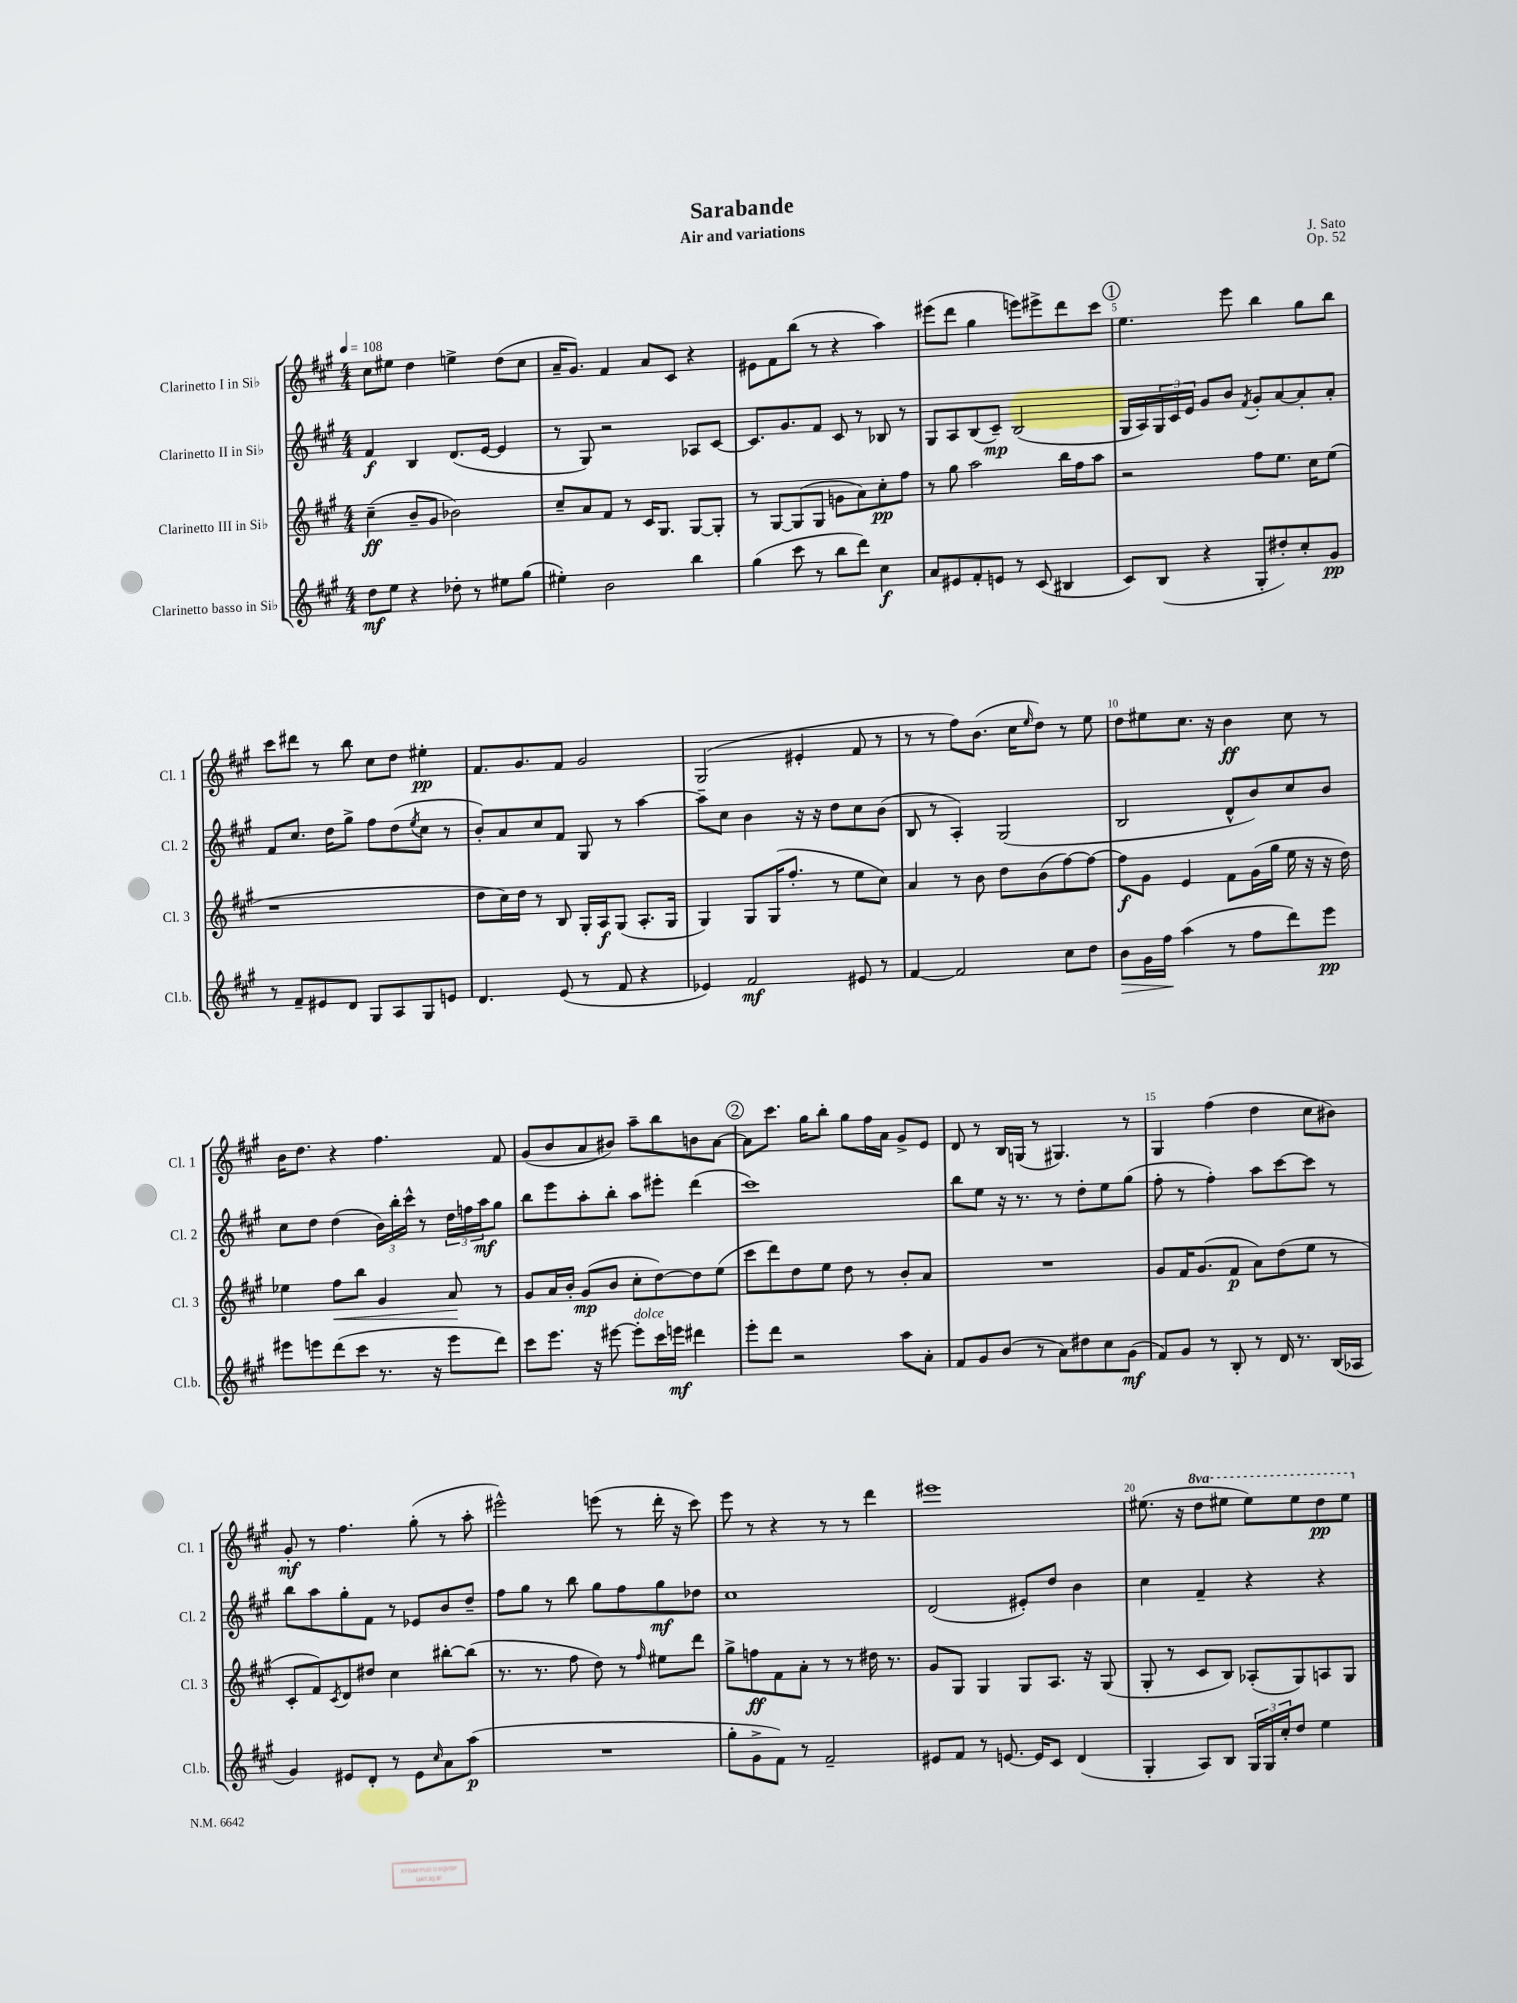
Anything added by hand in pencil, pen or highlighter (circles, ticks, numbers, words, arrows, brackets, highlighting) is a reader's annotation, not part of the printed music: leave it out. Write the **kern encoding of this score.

**kern	**dynam	**kern	**dynam	**kern	**dynam	**kern	**dynam
*part4	*part4	*part3	*part3	*part2	*part2	*part1	*part1
*staff4	*staff4	*staff3	*staff3	*staff2	*staff2	*staff1	*staff1
*I"Clarinetto basso in Si♭	*	*I"Clarinetto III in Si♭	*	*I"Clarinetto II in Si♭	*	*I"Clarinetto I in Si♭	*
*I'Cl.b.	*	*I'Cl. 3	*	*I'Cl. 2	*	*I'Cl. 1	*
*clefG2	*	*clefG2	*	*clefG2	*	*clefG2	*
*k[f#c#g#]	*	*k[f#c#g#]	*	*k[f#c#g#]	*	*k[f#c#g#]	*
*M4/4	*	*M4/4	*	*M4/4	*	*M4/4	*
*MM108	*	*MM108	*	*MM108	*	*MM108	*
=1	=1	=1	=1	=1	=1	=1	=1
8dd\L	mf	(4cc#~\	ff	4f#/	f	8cc#\L	.
8ee\J	.	.	.	.	.	8ee#X\J	.
4r	.	8b~/L	.	4B/	.	4dd\	.
.	.	8g#/J	.	.	.	.	.
8dd-X'\	.	2b-X\)	.	(8.d/L	.	4een^\	.
8r	.	.	.	.	.	.	.
.	.	.	.	[16e/Jk	.	.	.
8ee#X\L	.	.	.	4e/]	.	(8dd\L	.
(8gg#\J	.	.	.	.	.	8cc#\J	.
=2	=2	=2	=2	=2	=2	=2	=2
4ee#X'\)	.	8cc#~/L	.	8r	.	16a~/KL	.
.	.	.	.	.	.	8.g#/J)	.
.	.	8a/	.	8G#/)	.	.	.
2b\	.	8f#/J	.	2r	.	4f#/	.
.	.	8r	.	.	.	.	.
.	.	16c#/KL	.	.	.	8a/L	.
.	.	8.G#/J	.	.	.	.	.
.	.	.	.	.	.	8c#/J	.
4bb\	.	[8G#/L	.	8A-X/L	.	4r	.
.	.	8G#'/J]	.	[8c#/J	.	.	.
=3	=3	=3	=3	=3	=3	=3	=3
(4gg#\	.	8r	.	8.c#/L]	.	8e#X\L	.
.	.	[8G#/L	.	.	.	8f#\	.
.	.	.	.	8.g#/	.	.	.
8ccc#\	.	(8G#/]	.	.	.	(8bb\J	.
8r	.	8G#/J	.	8f#/J	.	8r	.
8bb\L	.	8gn\L	.	8c#/	.	4r	.
8ddd\J)	.	8a\)	.	8r	.	.	.
4cc#\	f	8cc#'\	pp	8B-X/	.	4aa\)	.
.	.	8ff#\J	.	8r	.	.	.
=4	=4	=4	=4	=4	=4	=4	=4
8a/L	.	8r	.	8G#/L	.	(8eee#X\L	.
8e#X/	.	8gg#\	.	8A/	.	8ddd\J	.
8f#'/	.	2aa\	.	(8B/	.	4gg#\	.
8en/J	.	.	.	8c#~/J)	mp	.	.
8r	.	.	.	(2B/	.	8eeen\L)	.
(8c#/	.	.	.	.	.	8eee#X^\	.
4B#X/	.	16bb\LL	.	.	.	8ddd\	.
.	.	16ff#\J	.	.	.	.	.
.	.	8aa\J	.	.	.	8ccc#\J	.
!!LO:REH:place=s1:t=1
=5	=5	=5	=5	=5	=5	=5	=5
8c#/L)	.	2r	.	16G#/LL	.	4.ee\	.
.	.	.	.	16A/)	.	.	.
(8B/J	.	.	.	24G#/	.	.	.
.	.	.	.	24c#/	.	.	.
.	.	.	.	24e/JJ	.	.	.
4r	.	.	.	8g#/L	.	.	.
.	.	.	.	8b/J	.	8eee\	.
.	.	.	.	8qf#/	.	.	.
8G#'/L	.	8ff#\L	.	8g#'/L	.	4bb\	.
8dd#X'/)	.	8.ee\J	.	[8a/	.	.	.
8cc#'/	.	.	.	8a'/]	.	8gg#\L	.
.	.	16cc#\KL	.	.	.	.	.
8g#/J	pp	(8ee\J	.	8a'/J	.	8bb\J	.
!!LO:LB:g=z
=6	=6	=6	=6	=6	=6	=6	=6
8r	.	1r	.	8f#/L	.	8ccc#\L	.
8f#~/L	.	.	.	8.cc#/J	.	8ddd#X\J	.
8e#X/	.	.	.	.	.	8r	.
.	.	.	.	16dd\KL	.	.	.
8d/J	.	.	.	8gg#^\J	.	8bb\	.
8G#/L	.	.	.	8ff#\L	.	8cc#\L	.
8A/	.	.	.	(8dd\	.	8dd\J	.
.	.	.	.	8qee/	.	.	.
8G#/	.	.	.	8cc#\J	.	4ee#X'\	pp
8en/J	.	.	.	8r	.	.	.
=7	=7	=7	=7	=7	=7	=7	=7
4.d/	.	8dd\L	.	8b'/L)	.	8.f#/L	.
.	.	16cc#\L)	.	8a/	.	.	.
.	.	16dd\JJ	.	.	.	8.g#/	.
.	.	8r	.	8cc#/	.	.	.
(8e/	.	8B/	.	8f#/J	.	8f#/J	.
8r	.	16G#'/LL	.	8G#/	.	2g#/	.
.	.	16A/J	f	.	.	.	.
8f#/	.	(8G#/J	.	8r	.	.	.
4r	.	8.A'/L	.	[4aa\	.	.	.
.	.	16G#/Jk	.	.	.	.	.
=8	=8	=8	=8	=8	=8	=8	=8
4e-X/)	.	4G#/)	.	8aa~\L]	.	(2G#/	.
.	.	.	.	8cc#\J	.	.	.
2f#/	mf	8G#/L	.	4b\	.	.	.
.	.	(16G#/K	.	.	.	.	.
.	.	8.ff#'/J	.	.	.	.	.
.	.	.	.	16r	.	4e#X'/	.
.	.	.	.	16r	.	.	.
.	.	8r	.	8dd\L	.	.	.
8e#X/	.	8ee\L	.	8cc#\	.	8f#/	.
8r	.	8cc#\J)	.	(8b\J	.	8r	.
=9	=9	=9	=9	=9	=9	=9	=9
[4f#/	.	4a/	.	8B/	.	8r	.
.	.	.	.	8r	.	8r	.
2f#/]	.	8r	.	4A'/)	.	8ff#\L)	.
.	.	8b\	.	.	.	(8.b\J	.
.	.	8dd\L	.	(2G#/	.	.	.
.	.	.	.	.	.	16cc#\KL	.
.	.	.	.	.	.	16qqee/	.
.	.	(8b\	.	.	.	8dd\J)	.
8cc#\L	.	[8ff#\)	.	.	.	8r	.
8dd\J	.	8ff#\J_	.	.	.	8ee\	.
=10	=10	=10	=10	=10	=10	=10	=10
!	!LO:HP:b	!	!	!	!	!	!
8b\L	>	8ff#\L]	f	2B/	.	8dd\L	.
16g#\L	.	8g#\J	.	.	.	8ee#X\	.
16ff#\JJ	.	.	.	.	.	.	.
(4aa\	]	4e/	.	.	.	8.cc#\J	.
.	.	.	.	.	.	16r	.
8r	.	8f#\L	.	8d^^/L	.	4b\	ff
8ff#\L	.	(16g#\L	.	8b/)	.	.	.
.	.	16gg#\JJ	.	.	.	.	.
8ddd\)	.	16ee\	.	8cc#/	.	8cc#\	.
.	.	16r	.	.	.	.	.
8eee\J	pp	16r	.	8b/J	.	8r	.
.	.	16dd\)	.	.	.	.	.
!!LO:LB:g=z
=11	=11	=11	=11	=11	=11	=11	=11
8eee#X\L	.	4ee-X\	.	8cc#\L	.	16b\KL	.
.	.	.	.	.	.	8.dd\J	.
8eeen\	.	.	.	8dd\J	.	.	.
!	!	!	!LO:HP:b	!	!	!	!
(8ddd\	.	8ff#\L	<	(4dd\	.	4r	.
8ccc#\J	.	8bb\J	.	.	.	.	.
8.r	.	4g#/	.	24b\LL)	.	4.ff#\	.
.	.	.	.	24bb'\	.	.	.
.	.	.	.	24ccc#^^\JJ	.	.	.
.	.	.	.	8r	.	.	.
16r	.	.	.	.	.	.	.
8eee\L	.	8a/	.	24dd\LL	.	.	.
.	.	.	.	24ffn\	.	.	.
.	.	.	.	24aa\J	mf	.	.
8ddd\J)	.	8r	[	8gg#\J	.	8f#/	.
=12	=12	=12	=12	=12	=12	=12	=12
8ccc#\L	.	8g#/L	.	8bb\L	.	(8g#/L	.
8.eee\J	.	16a/L	.	8eee\	.	8b/	.
.	.	16b'/JJ	.	.	.	.	.
.	.	(8g#/L	mp	8aa'\	.	8a/	.
16r	.	.	.	.	.	.	.
[8eee#X\	.	8b/J	.	8bb'\J	.	8b#X/J)	.
!LO:TX:a:i:t=dolce	!	!	!	!	!	!	!
8eee#'\L]	.	8cc#'\L	.	8aa\L	.	8aa~\L	.
16ccc#\L	.	[8dd\)	.	8eee#X'\J	.	8bb\	.
16eeen\JJ	mf	.	.	.	.	.	.
4ddd#X\	.	8dd\]	.	(4ddd\	.	8bn\	.
.	.	(8ee\J	.	.	.	[8a\J	.
!!LO:REH:place=s1:t=2
=13	=13	=13	=13	=13	=13	=13	=13
8eee'\L	.	8ccc#\L	.	1ccc#)	.	8a\L]	.
8ddd\J	.	8ddd\)	.	.	.	8.ccc#\J	.
2r	.	8dd\	.	.	.	.	.
.	.	.	.	.	.	16gg#\KL	.
.	.	8ee\J	.	.	.	8bb'\J	.
.	.	8dd\	.	.	.	8gg#\L	.
.	.	8r	.	.	.	16ff#\L	.
.	.	.	.	.	.	16a\JJ	.
8aa\L	.	8b'/L	.	.	.	8g#^/L	.
8a'\J	.	8a/J	.	.	.	8e/J	.
=14	=14	=14	=14	=14	=14	=14	=14
8f#/L	.	1r	.	8bb\L	.	8d/	.
8g#/	.	.	.	8ee\J	.	8r	.
(8b/J	.	.	.	16r	.	16B/LL	.
.	.	.	.	8.r	.	(16Gn/JJ	.
8r	.	.	.	.	.	8r	.
8a\L)	.	.	.	8r	.	4.G#X/)	.
8dd#X\	.	.	.	8dd'\L	.	.	.
8cc#\	.	.	.	8ee\	.	.	.
(8g#\J	mf	.	.	(8gg#\J	.	8r	.
=15	=15	=15	=15	=15	=15	=15	=15
8f#/L)	.	8g#/L	.	8ff#'\	.	4G#/	.
8g#/J	.	16f#/K	.	8r	.	.	.
.	.	(8.g#/	.	.	.	.	.
8r	.	.	.	4ff#'\)	.	(4ff#\	.
8B'/	.	8f#/J	p	.	.	.	.
8r	.	8a\L)	.	8aa\L	.	4dd\	.
16d/	.	(8dd\	.	[8ccc#\	.	.	.
8.r	.	.	.	.	.	.	.
.	.	8ee\J	.	8ccc#\J]	.	8cc#\L	.
(16B/LL	.	8r	.	8r	.	8b#X\J)	.
16A-X/JJ	.	.	.	.	.	.	.
!!LO:LB:g=z
=16	=16	=16	=16	=16	=16	=16	=16
4g#/)	.	8c#'/L	.	8bb\L	.	8g#'/	mf
.	.	8f#/)	.	8aa\	.	8r	.
.	.	8qc#/	.	.	.	.	.
8e#X/L	.	8d/	.	8gg#'\	.	4.ff#\	.
8d'/J	.	8dd#X/J	.	8f#\J	.	.	.
8r	.	4cc#\	.	8r	.	.	.
8e#\L	.	.	.	8e-X/L	.	(8gg#'\	.
16qqcc#/	.	.	.	.	.	.	.
8a\	.	[8bb#X'\L	.	8b/	.	8r	.
(8aa\J	p	(8bb#\J]	.	8dd~/J	.	8aa'\	.
=17	=17	=17	=17	=17	=17	=17	=17
1r	.	8.r	.	8ff#\L	.	2eee#X^^\)	.
.	.	.	.	8gg#\J	.	.	.
.	.	8.r	.	.	.	.	.
.	.	.	.	8r	.	.	.
.	.	8ff#\	.	8bb\	.	.	.
.	.	8dd\)	.	8gg#\L	.	(8eeen\	.
.	.	8r	.	8ff#\	.	8r	.
.	.	16qqff#/	.	.	.	.	.
.	.	8ee#X\L	.	8gg#\	mf	16ddd'\	.
.	.	.	.	.	.	16r	.
.	.	8ddd\J	.	8dd-X\J	.	8ccc#\)	.
=18	=18	=18	=18	=18	=18	=18	=18
8gg#'\L	.	8gg#^\L	.	1cc#	.	8eee\	.
8g#^\	.	8ffn\	ff	.	.	8r	.
8f#\J)	.	8f#\	.	.	.	4r	.
8r	.	8a'\J	.	.	.	.	.
2f#~/	.	8r	.	.	.	8r	.
.	.	8r	.	.	.	8r	.
.	.	16dd#X\	.	.	.	4ddd\	.
.	.	8.r	.	.	.	.	.
=19	=19	=19	=19	=19	=19	=19	=19
8e#X/L	.	8g#/L	.	(2d/	.	1eee#X	.
8f#/J	.	8G#/J	.	.	.	.	.
8r	.	4G#/	.	.	.	.	.
[8.en/	.	.	.	.	.	.	.
.	.	8G#/L	.	8e#X'/L)	.	.	.
16e/KL]	.	.	.	.	.	.	.
8c#/J	.	8.A/J	.	8dd/J	.	.	.
(4d/	.	.	.	4b\	.	.	.
.	.	16r	.	.	.	.	.
.	.	(8G#/	.	.	.	.	.
=20	=20	=20	=20	=20	=20	=20	=20
4G#'/	.	8G#'/	.	4cc#\	.	(8.ee#X\	.
.	.	8r	.	.	.	.	.
.	.	.	.	.	.	16r	.
*	*	*	*	*	*	*8va	*
8A/L)	.	8c#/L	.	4f#~/	.	8ddd\L	.
8B/J	.	8B/J)	.	.	.	8eee#X\J	.
24G#/LL	.	(8A-X'/L	.	4r	.	8eee#\L)	.
24G#/	.	.	.	.	.	.	.
24cc#'/J	.	.	.	.	.	.	.
8dd/J	.	8G#/)	.	.	.	8eee#\	.
4ee\	.	8An/	.	4r	.	8ddd\	pp
.	.	8G#/J	.	.	.	8eee#\J	.
*	*	*	*	*	*	*X8va	*
==	==	==	==	==	==	==	==
*-	*-	*-	*-	*-	*-	*-	*-
